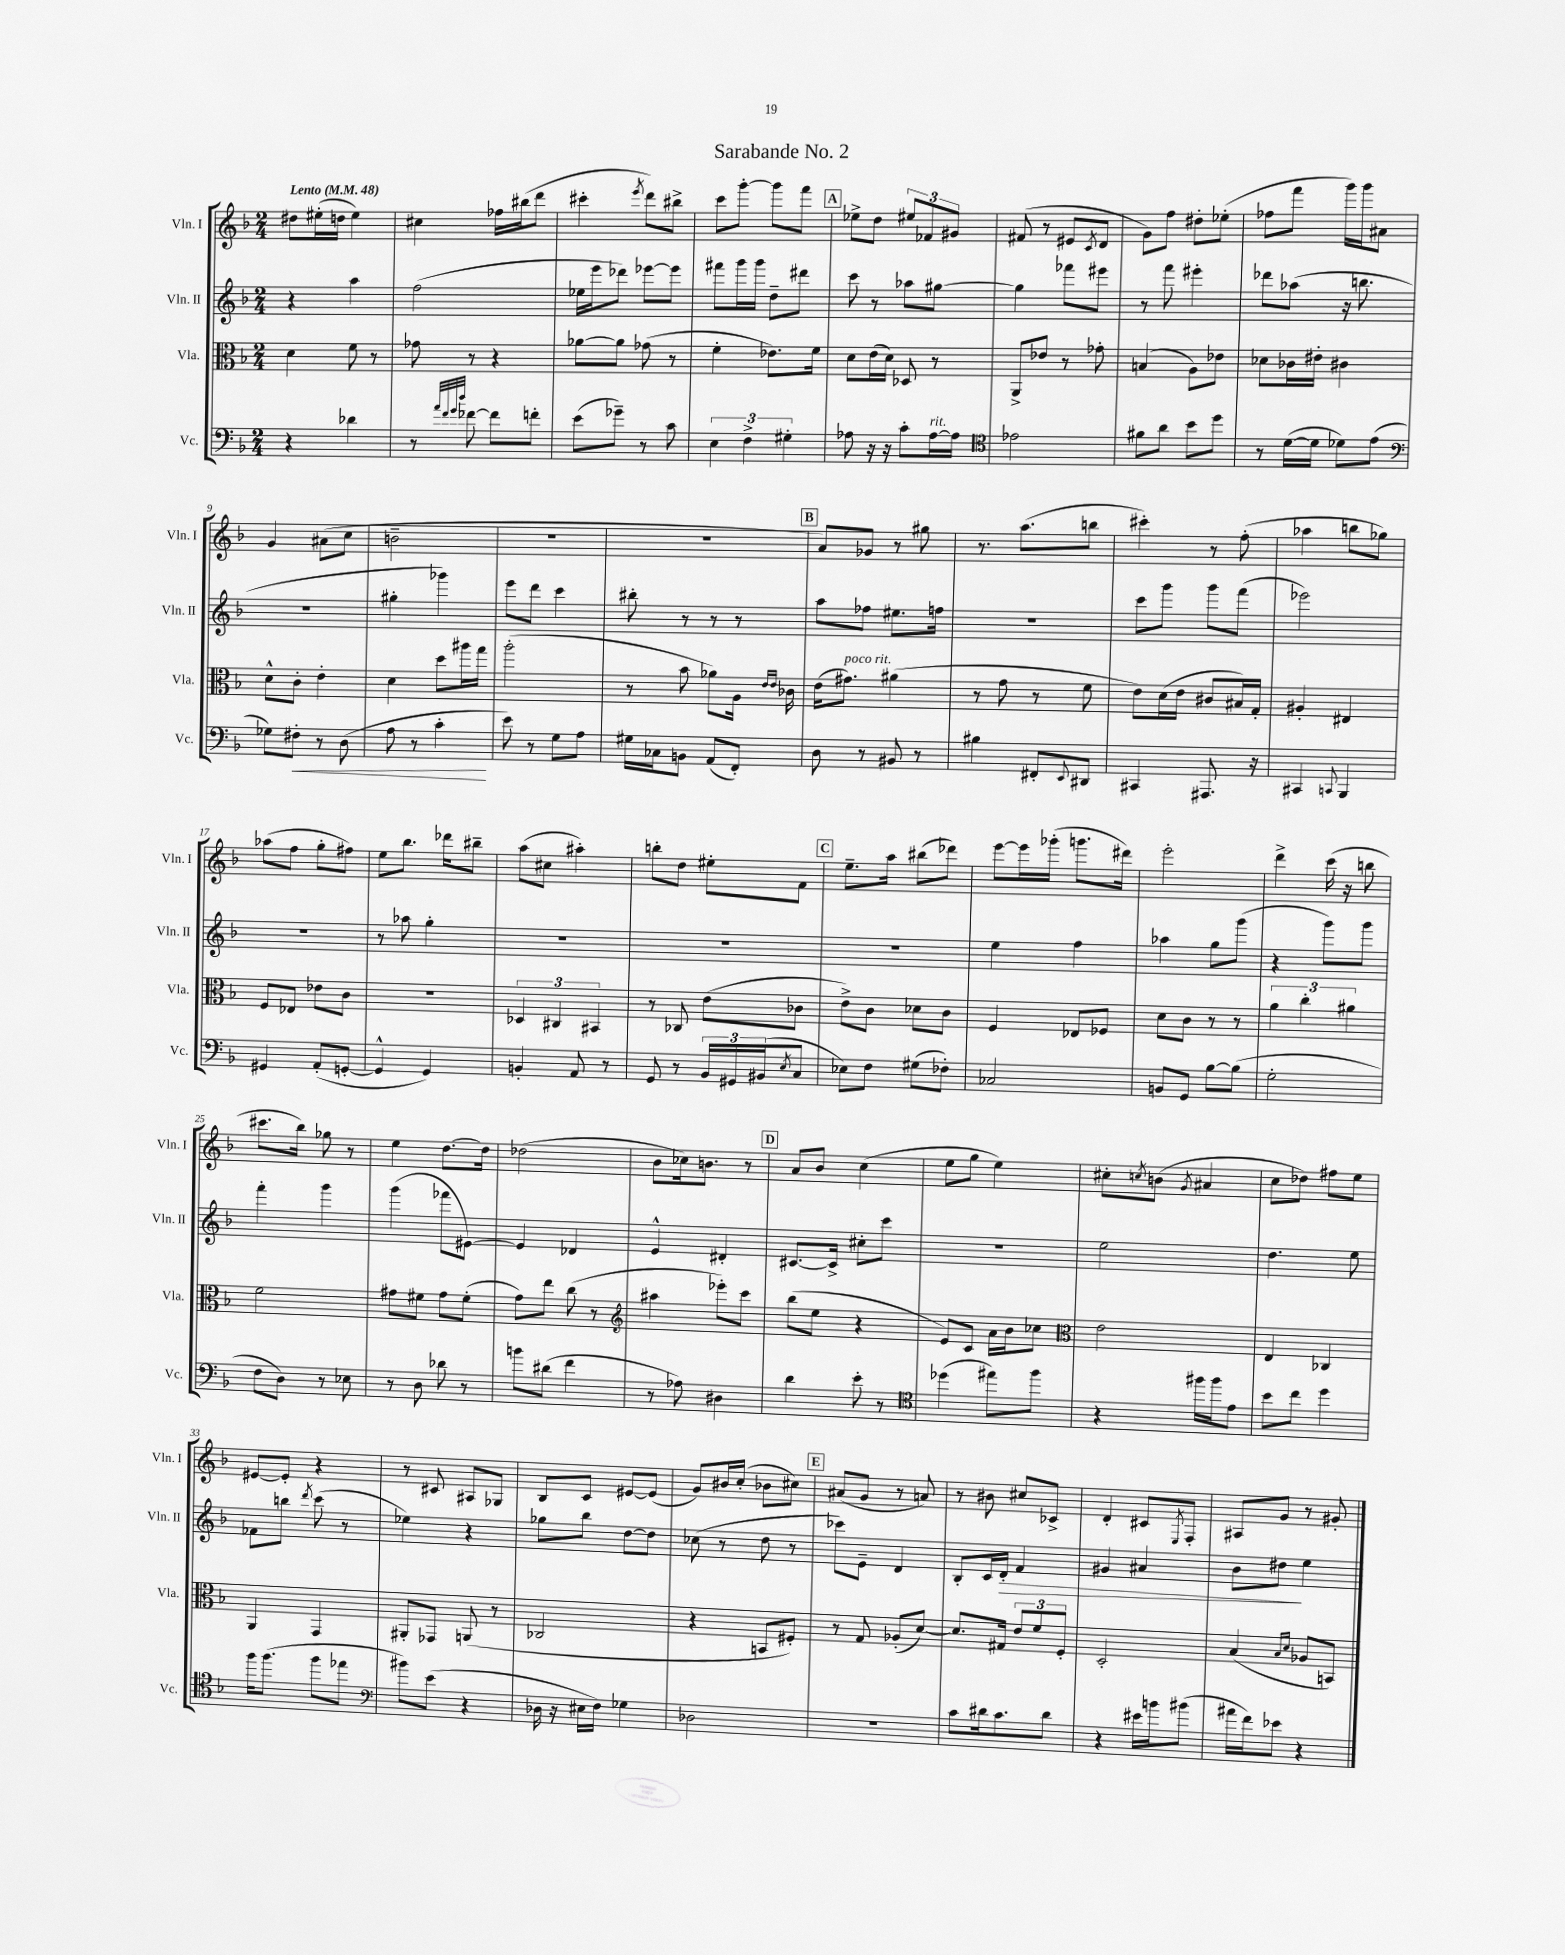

**kern	**dynam	**kern	**kern	**dynam	**kern
*part4	*part4	*part3	*part2	*part2	*part1
*staff4	*staff4	*staff3	*staff2	*staff2	*staff1
*I"Vc.	*	*I"Vla.	*I"Vln. II	*	*I"Vln. I
*I'Vc.	*	*I'Vla.	*I'Vln. II	*	*I'Vln. I
*clefF4	*	*clefC3	*clefG2	*	*clefG2
*k[b-]	*	*k[b-]	*k[b-]	*	*k[b-]
*M2/4	*	*M2/4	*M2/4	*	*M2/4
*MM48	*	*MM48	*MM48	*	*MM48
=1	=1	=1	=1	=1	=1
!	!	!	!	!	!LO:TX:a:B:t=Lento
4r	.	4d\	4r	.	8dd#X\L
.	.	.	.	.	(16ee#X'\L
.	.	.	.	.	16ddn\JJ
4d-X\	.	8f\	4aa\	.	4ee#\)
.	.	8r	.	.	.
=2	=2	=2	=2	=2	=2
8r	.	8g-X\	(2ff\	.	4cc#X\
32qqa/LLL	.	.	.	.	.
32qqf/	.	.	.	.	.
32qqg/	.	.	.	.	.
32qqdd/JJJ	.	.	.	.	.
[8f-X\	.	8r	.	.	.
8f-\L]	.	4r	.	.	16ff-X\LL
.	.	.	.	.	(16bb#X\J
8fn'\J	.	.	.	.	8ddd\J
=3	=3	=3	=3	=3	=3
(8e\L	.	[8a-X\L	16ee-X\LL	.	4ccc#X'\
.	.	.	16eee\J	.	.
8g-X~\J)	.	8a-\J]	8ddd-X\J)	.	.
.	.	.	.	.	8qeee/
8r	.	(8g-X\	[8eee-X\L	.	8ddd\L)
8c\	.	8r	8eee-\J]	.	8bb#X^\J
=4	=4	=4	=4	=4	=4
6E\	.	4f'\	8fff#X\L	.	8ccc\L
.	.	.	16ggg\L	.	[8ggg'\J
6F^\	.	.	.	.	.
.	.	.	16ggg\JJ	.	.
.	.	8.e-X\L)	8dd~\L	.	8ggg\L]
6G#X'\	.	.	.	.	.
.	.	.	8ddd#X\J	.	8fff\J
.	.	16f\Jk	.	.	.
!!LO:REH:place=s1:t=A
=5	=5	=5	=5	=5	=5
8A-X\	.	8d\L	8ccc\	.	8ee-X^\L
16r	.	(16e\L	8r	.	8dd\J
16r	.	16d\JJ)	.	.	.
8c'\L	.	8D-X/	8aa-X\L	.	12ee#X/L
.	.	.	.	.	12f-X/
!LO:TX:a:i:t=rit.	!	!	!	!	!
[16A-\L	.	8r	[8gg#X\J	.	.
.	.	.	.	.	12g#X/J
16A-\JJ]	.	.	.	.	.
=6	=6	=6	=6	=6	=6
*clefC4	*	*	*	*	*
2e-X\	.	8AA^/L	4gg#\]	.	(8f#X/
.	.	8e-X/J	.	.	8r
.	.	8r	8fff-X\L	.	8e#X/L
.	.	.	.	.	8qc/
.	.	8g-X'\	8eee#X\J	.	8d/J
=7	=7	=7	=7	=7	=7
8f#X\L	.	(4Bn/	8r	.	8g\L)
8a\J	.	.	8fff\	.	8ff\J
8b-\L	.	8A\L)	4eee#X'\	.	8dd#X'\L
8dd\J	.	8e-X\J	.	.	(8ee-X'\J
=8	=8	=8	=8	=8	=8
8r	.	8d-X\L	8ddd-X\L	.	8ff-X\L
([16d\LL	.	16c-X\L	(8aa-X\J	.	8fff\J
16d\JJ]	.	16e#X'\JJ	.	.	.
8d-X\L)	.	4c#X\	16r	.	16ggg\LL)
.	.	.	8.bbn\	.	16ggg\J
(8e\J	.	.	.	.	8a#X\J
!!LO:LB:g=z
=9	=9	=9	=9	=9	=9
*clefF4	*	*	*	*	*
8G-X\L)	.	8d^^\L	2r	.	4g/
!	!LO:HP:b	!	!	!	!
8F#X'\J	<	8c'\J	.	.	.
8r	.	4e'\	.	.	(8a#X\L
(8D\	.	.	.	.	8cc\J
=10	=10	=10	=10	=10	=10
8A\	.	4d\	4gg#X'\	.	2bn~\
8r	.	.	.	.	.
4c'\	.	8dd\L	4ggg-X\)	.	.
.	.	16aa#X\L	.	.	.
.	.	16gg\JJ	.	.	.
.	[	.	.	.	.
=11	=11	=11	=11	=11	=11
8e\)	.	(2aa'\	8eee\L	.	2r
8r	.	.	8ddd\J	.	.
8G\L	.	.	4ccc\	.	.
8A\J	.	.	.	.	.
=12	=12	=12	=12	=12	=12
16G#X\LL	.	8r	8bb#X'\	.	2r
16C-X\J	.	.	.	.	.
8BBn\J	.	8b-\	8r	.	.
(8AA/L	.	8a-X\L)	8r	.	.
8FF'/J)	.	16A\Jk	8r	.	.
.	.	16qqe/LL	.	.	.
.	.	16qqe/JJ	.	.	.
.	.	16c-X\	.	.	.
!!LO:REH:place=s1:t=B
=13	=13	=13	=13	=13	=13
8D\	.	(16e\KL	8aa\L	.	8a/L)
!	!	!LO:TX:a:i:t=poco rit.	!	!	!
.	.	8.g#X\J)	.	.	.
8r	.	.	8ff-X\J	.	8g-X/J
8BB#X/	.	(4a#X\	8.ee#X\L	.	8r
8r	.	.	.	.	8gg#X\
.	.	.	16ffn\Jk	.	.
=14	=14	=14	=14	=14	=14
4B#X\	.	8r	2r	.	8.r
.	.	8g\	.	.	.
.	.	.	.	.	(8.aa\L
8FF#X'/L	.	8r	.	.	.
8qqEE/	.	.	.	.	.
8DD#X/J	.	8f\	.	.	8bbn\J
=15	=15	=15	=15	=15	=15
4CC#X/	.	8e\L)	8ccc\L	.	4ccc#X'\)
.	.	(16d\L	8ggg\J	.	.
.	.	16e\JJ	.	.	.
8.AAA#X/	.	8c#X/L	8ggg\L	.	8r
.	.	16B#X/L)	(8fff\J	.	(8ff'\
16r	.	16G'/JJ	.	.	.
=16	=16	=16	=16	=16	=16
4CC#X/	.	4A#X'/	2eee-X\)	.	4aa-X\
8qqCCn/	.	.	.	.	.
4BBB-/	.	4E#X/	.	.	8bbn\L
.	.	.	.	.	8gg-X\J)
!!LO:LB:g=z
=17	=17	=17	=17	=17	=17
4GG#X/	.	8F/L	2r	.	(8aa-X\L
.	.	8E-X/J	.	.	8ff\J
(8AA'/L	.	8e-X\L	.	.	8gg'\L
[8GGn'/J	.	8c\J	.	.	8ff#X\J)
=18	=18	=18	=18	=18	=18
4GG^^/]	.	2r	8r	.	8ee\L
.	.	.	8aa-X\	.	8.bb-\J
4GG/)	.	.	4gg'\	.	.
.	.	.	.	.	16ddd-X\KL
.	.	.	.	.	8bb#X~\J
=19	=19	=19	=19	=19	=19
4BBn'/	.	6D-X/	2r	.	(8aa\L
.	.	.	.	.	8cc#X\J
.	.	6C#X/	.	.	.
8AA/	.	.	.	.	4aa#X'\)
.	.	6BB#X/	.	.	.
8r	.	.	.	.	.
=20	=20	=20	=20	=20	=20
8GG/	.	8r	2r	.	8bbn'\L
8r	.	8C-X/	.	.	8dd\J
24BB-/LL	.	(8e\L	.	.	8ee#X'\L
24GG#X/	.	.	.	.	.
(24BB#X/J	.	.	.	.	.
8qE/	.	.	.	.	.
8C/J	.	8c-X\J	.	.	8f\J
!!LO:REH:place=s1:t=C
=21	=21	=21	=21	=21	=21
8E-X\L)	.	8e^\L)	2r	.	8.ee~\L
8F\J	.	8c\J	.	.	.
.	.	.	.	.	16aa\Jk
(8G#X\L	.	8d-X\L	.	.	(8bb#X\L
8F-X'\J)	.	8c\J	.	.	8ddd-X\J)
=22	=22	=22	=22	=22	=22
2C-X/	.	4F/	4ee\	.	[8eee\L
.	.	.	.	.	16eee\L]
.	.	.	.	.	(16ggg-X'\JJ
.	.	8E-X/L	4ff\	.	8.gggn\L
.	.	8F-X/J	.	.	.
.	.	.	.	.	16ddd#X\Jk)
=23	=23	=23	=23	=23	=23
8BBn/L	.	8d\L	4aa-X\	.	2eee'\
8GG/J	.	8c\J	.	.	.
[8B-\L	.	8r	8gg\L	.	.
(8B-\J]	.	8r	(8ggg\J	.	.
=24	=24	=24	=24	=24	=24
2G'\	.	6a\	4r	.	4ddd^\
.	.	6cc'\	.	.	.
.	.	.	8ggg\L)	.	(16ccc\
.	.	.	.	.	16r
.	.	6a#X\	.	.	.
.	.	.	8ggg\J	.	8bbn\
!!LO:LB:g=z
=25	=25	=25	=25	=25	=25
8F\L	.	2f\	4fff'\	.	8.ccc#X\L
8D\J)	.	.	.	.	.
.	.	.	.	.	16bb-\Jk)
8r	.	.	4ggg\	.	8gg-X\
8E-X\	.	.	.	.	8r
=26	=26	=26	=26	=26	=26
8r	.	8g#X\L	(4ggg\	.	4ee\
8D\	.	8f#X\J	.	.	.
8d-X\	.	8g#\L	8fff-X\L	.	[8.dd\L
8r	.	(8f#'\J	[8e#X\J)	.	.
.	.	.	.	.	16dd\Jk]
=27	=27	=27	=27	=27	=27
8bn\L	.	8g\L)	4e#/]	.	(2dd-X\
(8d#X\J	.	8ee\J	.	.	.
4f\	.	(8cc\	4d-X/	.	.
.	.	8r	.	.	.
=28	=28	=28	=28	=28	=28
*	*	*clefG2	*	*	*
8r	.	4aa#X\	4e^^/	.	8b-\L
8A-X\)	.	.	.	.	16cc-X\k)
.	.	.	.	.	8.bn\J
4D#X\	.	8eee-X'\L)	4d#X'/	.	.
.	.	8ccc\J	.	.	8r
!!LO:REH:place=s1:t=D
=29	=29	=29	=29	=29	=29
4d\	.	(8bb-\L	[8.c#X/L	.	8a/L
.	.	8ee\J	.	.	8b-/J
.	.	.	16c#^/Jk]	.	.
8e'\	.	4r	8cc#X'\L	.	(4cc\
8r	.	.	8ccc\J	.	.
=30	=30	=30	=30	=30	=30
*clefC4	*	*	*	*	*
(4dd-X\	.	8e/L)	2r	.	8ee\L
.	.	8c/J	.	.	8gg\J
8ee#X\L)	.	16a\LL	.	.	4ee\)
.	.	16b-\J	.	.	.
8ff\J	.	8cc-X\J	.	.	.
=31	=31	=31	=31	=31	=31
*	*	*clefC3	*	*	*
4r	.	2e\	2ee\	.	8cc#X'\L
.	.	.	.	.	8qccn/
.	.	.	.	.	(8bn\J
.	.	.	.	.	8qg/
16ff#X\LL	.	.	.	.	4a#X/
16ff#\J	.	.	.	.	.
8e\J	.	.	.	.	.
=32	=32	=32	=32	=32	=32
8b-\L	.	4E/	4.dd\	.	8cc\L
8cc\J	.	.	.	.	8dd-X\J)
4dd\	.	4C-X/	.	.	8ff#X\L
.	.	.	8ee\	.	8ee\J
!!LO:LB:g=z
=33	=33	=33	=33	=33	=33
16ff\KL	.	4AA/	8f-X\L	.	[8e#X/L
(8.ff\J	.	.	.	.	.
.	.	.	8bbn\J	.	8e#'/J]
.	.	.	8qddd/	.	.
8ff\L	.	4GG/	(8ccc\	.	4r
8ee-X\J	.	.	8r	.	.
=34	=34	=34	=34	=34	=34
*clefF4	*	*	*	*	*
8b#X\L)	.	8AA#X'/L	4ee-X\)	.	8r
(8e\J	.	8GG-X/J	.	.	8c#X/
4r	.	(8AAn/	4r	.	8A#X/L
.	.	8r	.	.	8G-X/J
=35	=35	=35	=35	=35	=35
16D-X\	.	2C-X/	8gg-X\L	.	8B-/L
16r	.	.	.	.	.
16E#X\LL	.	.	8bb-\J	.	8c/J
16F\JJ)	.	.	.	.	.
4G-X\	.	.	[8dd\L	.	[8e#X/L
.	.	.	8dd\J]	.	(8e#/J]
=36	=36	=36	=36	=36	=36
2D-X\	.	4r	(8cc-X\	.	8g/L)
.	.	.	8r	.	16b#X/L
.	.	.	.	.	(16cc'/JJ
.	.	8BBn/L	8dd\	.	8b-X\L
.	.	8F#X'/J)	8r	.	8cc#X\J)
!!LO:REH:place=s1:t=E
=37	=37	=37	=37	=37	=37
2r	.	8r	8ccc-X\L)	.	(8a#X/L
.	.	8G/	8e~\J	.	8g/J
.	.	(8A-X'/L	4d/	.	8r
.	.	[8d/J)	.	.	8an/)
=38	=38	=38	=38	=38	=38
8c\L	.	8.d/L]	8B-'/L	.	8r
16d#X\k	.	.	16c/L	.	8b#X\
!	!	!	!	!LO:HP:b	!
8.c\	.	16G#X/Jk	16d'/JJ	>	.
.	.	12e/L	4f/	.	8cc#X/L
.	.	12f/	.	.	.
8d#\J	.	.	.	.	8c-X^/J
.	.	12F'/J	.	.	.
=39	=39	=39	=39	=39	=39
4r	.	2D'/	4g#X/	.	4d'/
16e#X\LL	.	.	4a#X/	.	8c#X/L
16bn\J	.	.	.	.	.
.	.	.	.	.	8qE/
(8b#X\J	.	.	.	.	8F'/J
=40	=40	=40	=40	=40	=40
16a#X\LL	.	(4B-/	8b-\L	.	8A#X/L
16f\J)	.	.	.	.	.
8e-X\J	.	.	8dd#X\J	.	8g/J
.	.	16qqB-/LL	.	.	.
.	.	16qqd/JJ	.	.	.
4r	.	8A-X/L	4ee\	]	8r
.	.	8BBn/J)	.	.	8g#X'/
==	==	==	==	==	==
*-	*-	*-	*-	*-	*-
